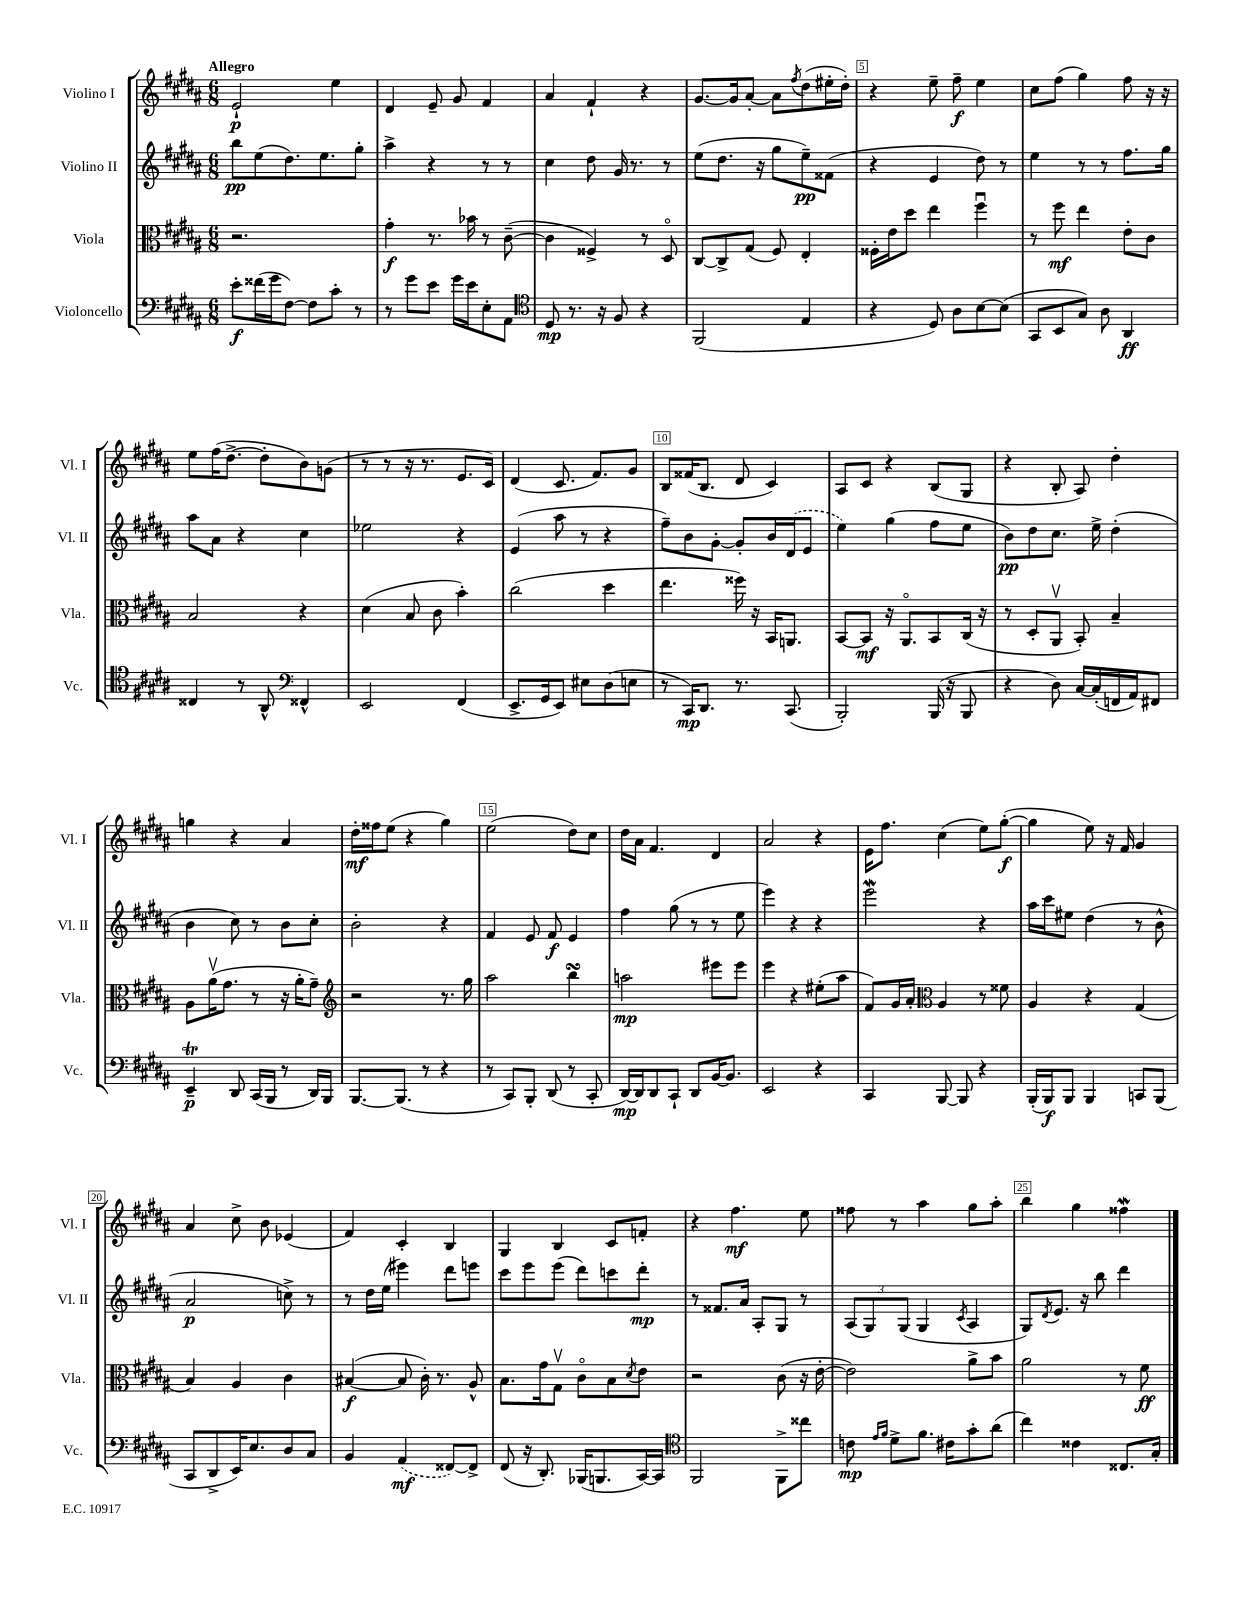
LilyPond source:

<<
\new StaffGroup <<
\new Staff = "s0" \with { instrumentName = "Violino I" shortInstrumentName = "Vl. I" } {
    \clef treble \key b \major \numericTimeSignature \time 6/8 \tempo "Allegro"
    e'2-!\p e''4 |
    dis'4 e'8-- gis'8 fis'4 |
    ais'4 fis'4-! r4 |
    gis'8.~ gis'16 ais'8~-. ais'8 \acciaccatura { fis''8 } dis''8( eis''16-. dis''16-.) |
    r4 e''8-- fis''8--\f e''4 |
    cis''8 fis''8( gis''4) fis''8 r16 r16 |
    e''8 fis''16( dis''8.~-> dis''8-. b'8) g'8( |
    r8 r8 r16 r8. e'8. cis'16) |
    dis'4( cis'8. fis'8.) gis'8 |
    b8 fisis'16( b8. dis'8 cis'4) |
    ais8 cis'8 r4 b8( gis8 |
    r4 b8-. ais8) dis''4-. |
    g''4 r4 ais'4 |
    dis''16-.\mf fisis''16 e''8( r4 gis''4) |
    e''2( dis''8) cis''8 |
    dis''16 ais'16 fis'4. dis'4 |
    ais'2 r4 |
    e'16 fis''8. cis''4( e''8) gis''8~-.\f( |
    gis''4 e''8) r16 fis'16 gis'4 |
    ais'4 cis''8-> b'8 ees'4( |
    fis'4) cis'4-. b4 |
    gis4 b4 cis'8 f'8-. |
    r4 fis''4.\mf e''8 |
    fisis''8 r8 ais''4 gis''8 ais''8-. |
    b''4 gis''4 fisis''4\mordent \bar "|." |
}
\new Staff = "s1" \with { instrumentName = "Violino II" shortInstrumentName = "Vl. II" } {
    \clef treble \key b \major \numericTimeSignature \time 6/8
    b''8\pp e''8( dis''8.) e''8. gis''8-. |
    ais''4-> r4 r8 r8 |
    cis''4 dis''8 gis'16 r8. r8 |
    e''8( dis''8. r16 gis''8 e''8--\pp) fisis'8( |
    r4 e'4 dis''8) r8 |
    e''4 r8 r8 fis''8. gis''16 |
    ais''8 ais'8 r4 cis''4 |
    ees''2 r4 |
    e'4( ais''8 r8 r4 |
    fis''8--) b'8 gis'8~-. gis'8-. b'16 \once \slurDashed dis'16( e'8 |
    e''4) gis''4( fis''8 e''8 |
    b'8\pp) dis''8 cis''8. e''16-> dis''4-.( |
    b'4 cis''8) r8 b'8 cis''8-. |
    b'2-. r4 |
    fis'4 e'8 fis'8\f e'4 |
    fis''4 gis''8( r8 r8 e''8 |
    e'''4) r4 r4 |
    e'''2\mordent r4 |
    ais''16 cis'''16 eis''8 dis''4( r8 b'8-^ |
    ais'2\p c''8->) r8 |
    r8 dis''16 e''16( eis'''4) dis'''8 e'''8 |
    cis'''8 e'''8 e'''8( dis'''8) c'''8 dis'''8-.\mp |
    r8 fisis'8. ais'16 ais8-. gis8 r8 |
    \tuplet 3/2 { ais8( gis8) gis8( } gis4 \acciaccatura { cis'8 } ais4 |
    gis8) \acciaccatura { dis'8 } e'8. r16 b''8 dis'''4 \bar "|." |
}
\new Staff = "s2" \with { instrumentName = "Viola" shortInstrumentName = "Vla." } {
    \clef alto \key b \major \numericTimeSignature \time 6/8
    r2. |
    gis'4-.\f r8. bes'16 r8 cis'8~--( |
    cis'4 fisis4->) r8 dis8\flageolet |
    cis8~ cis8-> gis8( fis8) e4-. |
    fisis16-. e'16 dis''8 e''4 fis''4\downbow |
    r8 fis''8\mf e''4 e'8-. cis'8 |
    b2 r4 |
    dis'4( b8 cis'8 b'4-.) |
    cis''2( dis''4 |
    e''4. fisis''16) r16 b,16 a,8. |
    b,8~ b,8\mf r16 ais,8.\flageolet b,8 cis16( r16 |
    r8 dis8-. ais,8\upbow b,8-.) b4-- |
    ais8 ais'16\upbow( gis'8. r8 r16 ais'16-. gis'8--) |
    \clef treble r2 r8. gis''16 |
    ais''2 b''4\turn |
    a''2\mp eis'''8 eis'''8 |
    e'''4 r4 eis''8-.( ais''8 |
    fis'8) gis'16 ais'16-. \clef alto ais4 r8 fisis'8 |
    ais4 r4 gis4( |
    b4) ais4 cis'4 |
    bis4~\f( bis8 cis'16-.) r8. ais8-^ |
    b8. gis'16 gis8\upbow cis'8\flageolet b8 \acciaccatura { dis'8 } e'8 |
    r2 cis'8( r16 e'16~-. |
    e'2) ais'8-> b'8 |
    ais'2 r8 fis'8\ff \bar "|." |
}
\new Staff = "s3" \with { instrumentName = "Violoncello" shortInstrumentName = "Vc." } {
    \clef bass \key b \major \numericTimeSignature \time 6/8
    e'8-.\f fisis'16( gis'16 fis8~) fis8 cis'8-. r8 |
    r8 gis'8 e'8 gis'16 e'16 e8-. ais,8 |
    \clef tenor dis8\mp r8. r16 fis8 r4 |
    fis,2( e4 |
    r4 dis8) ais8 b8~ b8( |
    gis,8 b,8 gis8) ais8 ais,4\ff |
    cisis4 r8 ais,8-^ \clef bass fisis,4-^ |
    e,2 fis,4( |
    e,8.-> gis,16 e,8) eis8 dis8( e8 |
    r8 cis,16\mp) dis,8. r8. cis,8.( |
    b,,2-.) b,,16( r16 b,,8 |
    r4 dis8) cis16~ cis16-.( f,16 ais,16) fis,8 |
    e,4--\trill\p dis,8 cis,16( b,,16 r8 dis,16) b,,16 |
    b,,8.~ b,,8.( r8 r4 |
    r8 cis,8) b,,8-. dis,8( r8 cis,8-. |
    dis,16~\mp) dis,16 dis,8 cis,8-! dis,8 b,16~ b,8. |
    e,2 r4 |
    cis,4 b,,8~ b,,8 r4 |
    b,,16-.( b,,16\f) b,,8 b,,4 c,8 b,,8( |
    cis,8 dis,8-> e,16) e8. dis8 cis8 |
    b,4 \once \slurDashed ais,4\mf( fisis,8~) fisis,8-> |
    fis,8( r16 dis,8.-.) bes,,16( b,,8. cis,16~) cis,16 |
    \clef tenor fis,2 fis,8-> cisis''8 |
    c'8\mp \grace { e'16 fis'16 } dis'8-> fis'8. cis'16 gis'8-. ais'8( |
    cis''4) cisis'4 cisis8. gis16-. \bar "|." |
}
>>
>>
\layout { \context { \Score \override BarNumber.break-visibility = ##(#f #t #t) barNumberVisibility = #(every-nth-bar-number-visible 5) \override BarNumber.stencil = #(make-stencil-boxer 0.1 0.3 ly:text-interface::print) } }
